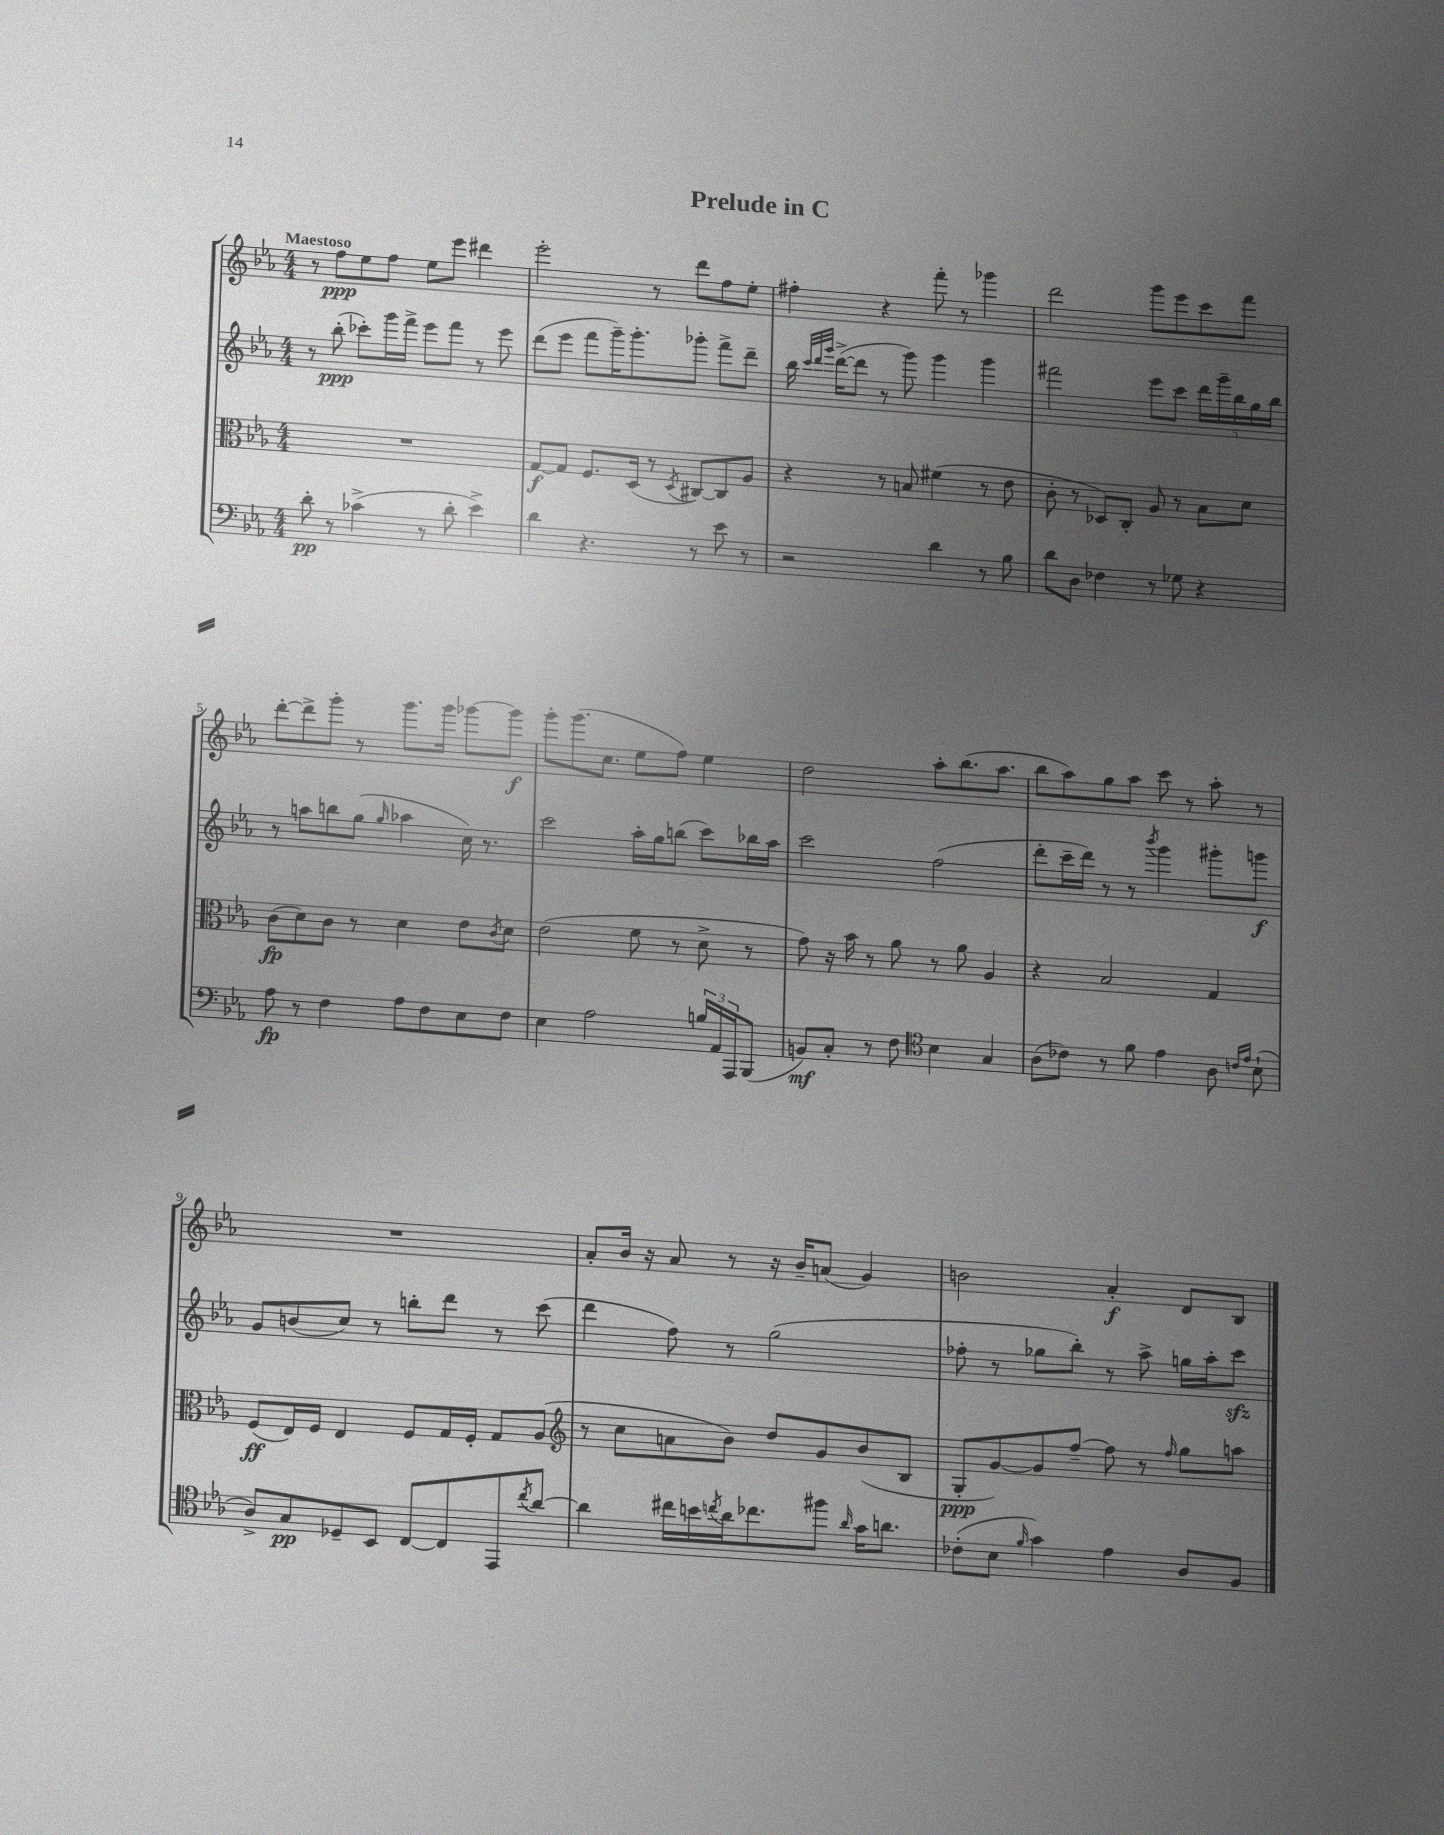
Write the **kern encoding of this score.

**kern	**kern	**kern	**kern
*staff4	*staff3	*staff2	*staff1
*clefF4	*clefC3	*clefG2	*clefG2
*k[b-e-a-]	*k[b-e-a-]	*k[b-e-a-]	*k[b-e-a-]
*M4/4	*M4/4	*M4/4	*M4/4
8d'	1r	8r	8r
8r	.	(8bb-'	8ff
(4c-^	.	8ccc-')	8ee-
.	.	16ggg	8ff
.	.	16fff^	.
8r	.	8eee-	8ee-
8d'	.	8fff	8eee-
4e-^)	.	8r	4ddd#
.	.	8eee-	.
=	=	=	=
4d	[8G	(8ddd	2eee-'
.	8G]	8eee-	.
4.r	8.F	8fff	.
.	.	16ggg~)	.
.	(16D	8.ggg'	.
.	8r	.	8r
.	8qD	.	.
8r	[8C#)	8ggg-'	8ddd
8e-	8C#]	8fff^	8ff
8r	8A-	8ddd~	8ee-'
=	=	=	=
2r	4r	16bb-	4ff#'
.	.	32qqccc	.
.	.	32qqddd	.
.	.	32qqggg	.
.	.	([16ddd^	.
.	.	8ddd]	.
.	8r	8r	4r
.	8B	8ggg)	.
4d	(4f#	4ggg	8fff'
.	.	.	8r
8r	8r	4ggg	4ggg-
8B-	8e-	.	.
=	=	=	=
8d	8c'	2fff#	2ddd
8D	8r	.	.
4F-	8D-)	.	.
.	8C'	.	.
8r	8A-	8eee-	8ggg
8G-	8r	8ccc	8eee-
4r	8B-	20ddd	8ccc
.	.	20ggg~	.
.	.	20bb-	.
.	8d	.	8fff
.	.	20gg	.
.	.	20bb-	.
=	=	=	=
8A-	(8c	8r	[8ddd'
8r	8d)	8aa	8ddd^]
4F	8c	8bb	8ggg'
.	8r	(8gg	8r
.	.	16qqgg	.
8A-	4d	4aa-	8.ggg
8F	.	.	.
.	.	.	16ggg
8E-	8e-	16cc)	[8ggg-
.	.	8.r	.
.	8qc	.	.
8F	8d	.	8ggg-]
=	=	=	=
4E-	(2e-	2ccc	8ggg'
.	.	.	(8.ggg
2A-	.	.	.
.	.	.	8.cc
.	8f	16aa-'	8ee-
.	.	16gg	.
.	8r	(8bb	8ff)
24B	8d^	8ccc)	4ee-
24AA-	.	.	.
24AAA-	.	.	.
(8BBB-	8r	16bb-	.
.	.	16aa-	.
=	=	=	=
8BB)	8g)	2ccc	2dd
8C'	16r	.	.
.	16b-	.	.
8r	8r	.	.
8F	8a-	.	.
*clefC4	*	*	*
4B-	8r	(2ff	8aa-'
.	8a-	.	(8.bb-
4G	4A-	.	.
.	.	.	8.aa-
=	=	=	=
(8A-	4r	8ddd'	8bb-
8c-)	.	16ccc~	8aa-)
.	.	16ddd)	.
8r	2B-	8r	8gg
8f	.	8r	8aa-
.	.	8qbbb-	.
4e-	.	4ggg	8ccc
.	.	.	8r
8A-	4G	8ggg#'	8aa-'
16qqc	.	.	.
16qqe-	.	.	.
(8B-`	.	8ggg	8r
=	=	=	=
8A-^)	(8F	8g	1r
8G	16E-)	(8b	.
.	16F	.	.
8D-~	4E-	8cc)	.
8BB-	.	8r	.
[8C	8F	8bb'	.
8C]	16G	8ddd	.
.	16F'	.	.
8EE-	8G	8r	.
8qcc	.	.	.
[8a-	(8A-	(8ccc	.
=	=	=	=
*	*clefG2	*	*
4a-]	8r	4ddd	8a-'
.	8cc	.	16b-
.	.	.	16r
16cc#	8a	8ff)	8a-
16b	.	.	.
8qcc	.	.	.
16a-	8b-)	8r	8r
8.cc-	.	.	.
.	8dd	(2gg	16r
.	.	.	16b-~
8ff#	8g	.	(8a
16qqa-	.	.	.
16g	(8b-	.	4g)
8.a	.	.	.
.	8B-	.	.
=	=	=	=
(8c-'	8G'	8ff-'	2b
8B-	[8g)	8r	.
16qqf	.	.	.
4g)	8g]	8gg-	.
.	[8ff~	8bb-')	.
4e-	8ff]	8r	4a-'
.	8r	8aa-^	.
.	16qqff	.	.
8A-	8gg	16gg	8d
.	.	16aa-'	.
8F	8aa	8ccc	8B-
==	==	==	==
*-	*-	*-	*-
